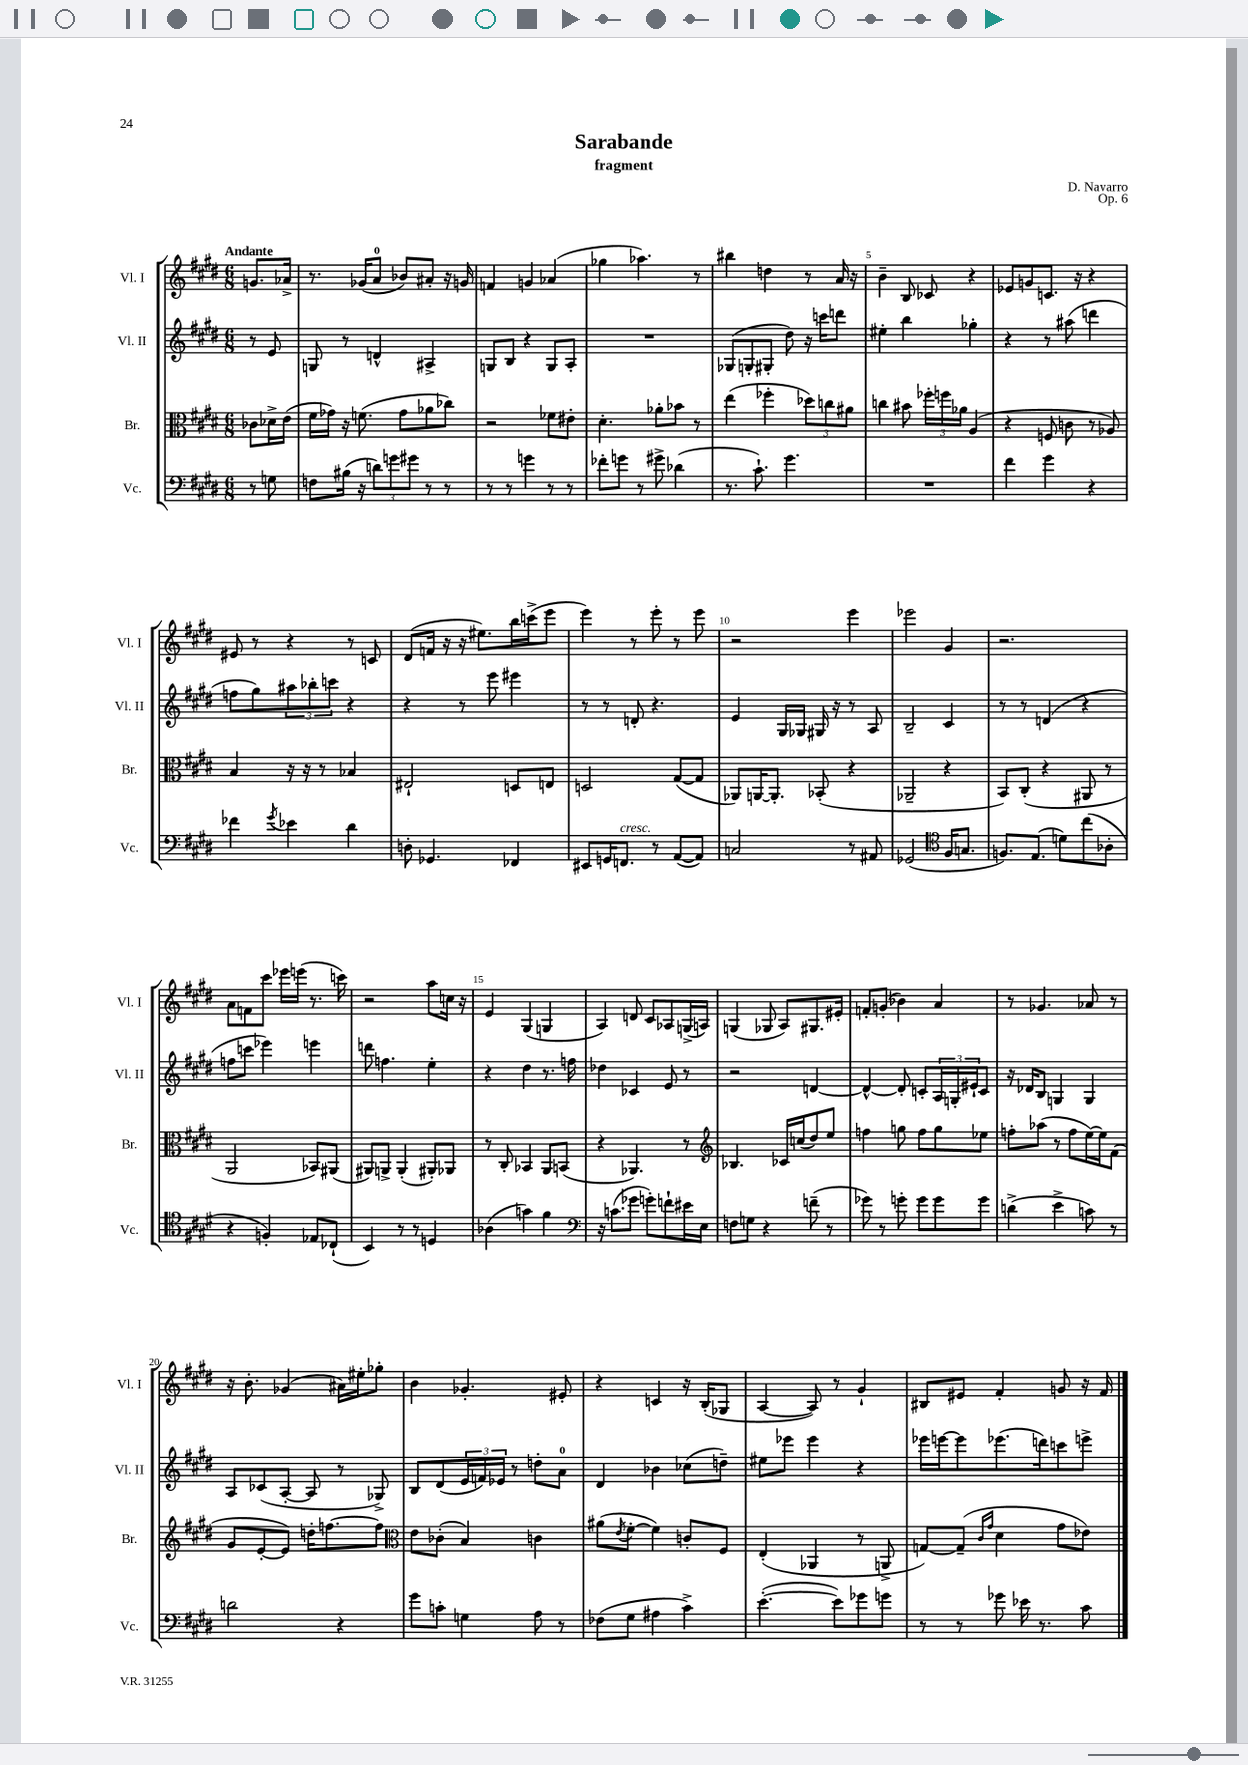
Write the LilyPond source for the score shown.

\header { title = "Sarabande" composer = "D. Navarro" subtitle = "fragment" opus = "Op. 6" }
<<
\new StaffGroup <<
\new Staff = "s0" \with { instrumentName = "Vl. I" shortInstrumentName = "Vl. I" } {
    \clef treble \key e \major \numericTimeSignature \time 6/8 \partial 4 \tempo "Andante"
    g'8. aes'16-> |
    r8. ges'16( a'8-0 bes'8) ais'8-. r16 g'16 |
    f'4 g'4 aes'4( |
    ges''4 aes''4.) r8 |
    bis''4 d''4 r8 a'16 r16 |
    b'4-- b8 ces'8 r4 |
    ees'8 g'8 c'8. r16 r4 |
    eis'8 r8 r4 r8 c'8 |
    dis'8( f'16 r16 r16 eis''8.) b''16 c'''16->( e'''8 |
    e'''4) r8 e'''8-. r8 e'''8 |
    r2 e'''4 |
    ees'''2 gis'4 |
    r2. |
    a'8 f'8 cis'''8 ees'''16 e'''16( r8. c'''16) |
    r2 a''8 c''16 r16 |
    e'4 gis4( g4 |
    a4) d'8 cis'8 aes8 g16->( a16) |
    g4( ges8 a8) gis8. eis'16-. |
    f'8-. g'8-.( bes'4) a'4 |
    r8 ges'4. aes'8 r8 |
    r16 b'8.-. ges'4( ais'16) eis''16-. ges''8-. |
    b'4 ges'4.-. eis'8-. |
    r4 c'4 r16 b16-.( ges8 |
    a4~ a8) r8 gis'4-! |
    bis8 eis'8 fis'4-. g'8 r16 fis'16 \bar "|." |
}
\new Staff = "s1" \with { instrumentName = "Vl. II" shortInstrumentName = "Vl. II" } {
    \clef treble \key e \major \numericTimeSignature \time 6/8 \partial 4
    r8 e'8 |
    g8 r8 d'4-^ ais4-> |
    g8 b8 r4 g8 a8-. |
    R2. |
    ges8( g8-. gis8-. dis''8) r16 c'''16 d'''8 |
    eis''4-. b''4 ges''4-. |
    r4 r8 ais''8( d'''4 |
    f''8 gis''8) \tuplet 3/2 { ais''8 bes''8-. c'''8 } r4 |
    r4 r8 e'''8 eis'''4 |
    r8 r8 d'8-. r4. |
    e'4 gis16 ges16 gis16 r16 r8 a8 |
    b2-- cis'4 |
    r8 r8 d'4( r4 |
    f''8 c'''8 ees'''4) e'''4 |
    d'''8 f''4. e''4-. |
    r4 dis''4 r8. f''16 |
    des''4 ces'4 e'8 r8 |
    r2 d'4~ |
    d'4~-^ d'8-. c'8-. \tuplet 3/2 { a16 g16-. eis'16-! } c'8 |
    r16 des'16 b8 g4 g4 |
    a8 ces'8( a8~-. a8 r8 ges8->) |
    b8 dis'8( \tuplet 3/2 { e'16 f'16) ees'16 } r8 d''8-. a'8-0 |
    dis'4 bes'4 ces''8( d''8--) |
    eis''8 ees'''8 ees'''4 r4 |
    ees'''16 e'''16~ e'''8 ees'''8.( d'''16) c'''8 e'''8-> \bar "|." |
}
\new Staff = "s2" \with { instrumentName = "Br." shortInstrumentName = "Br." } {
    \clef alto \key e \major \numericTimeSignature \time 6/8 \partial 4
    ces'8 des'16-> e'16( |
    fis'16 ges'16) r16 f'8.( ges'8 aes'8 ces''8) |
    r2 fes'8 eis'8-. |
    dis'4.-. aes'8-. bes'8 r8 |
    e''4( fes''4-. \tuplet 3/2 { des''8) c''8 ais'8 } |
    c''4 bis'8 \tuplet 3/2 { fes''16-. f''16 aes'16 } a4( |
    r4 f8 c'8 r8 aes8) |
    b4 r16 r16 r8 bes4 |
    eis2-! d8 e8 |
    d2 gis8~( gis8 |
    aes,8) a,16~ a,8.-. bes,8-.( r4 |
    aes,2-- r4 |
    b,8) cis8-.( r4 ais,8 r8 |
    a,2 bes,8) ais,8( |
    ais,8) a,8-> a,4-.( ais,8-.) aes,8 |
    r8 cis8-. bes,4 a,8 b,8( |
    r4 aes,4.) r8 |
    \clef treble bes4. ces'16 c''16( dis''8) e''8 |
    f''4 g''8 f''8 g''8 ees''8 |
    f''8-. aes''8( r8 f''8 e''16~) e''16 fis'8( |
    gis'8 e'8~-. e'8) d''16-. f''8.~ f''8 |
    \clef alto e'8 ces'8-.( b4) c'4 |
    ais'8( \acciaccatura { e'8 } fis'8~-. fis'4) c'8-. fis8 |
    e4-.( aes,4 r8 a,8-> |
    g8~) g8--( \grace { cis'16 gis'16 } dis'4 gis'8 ees'8) \bar "|." |
}
\new Staff = "s3" \with { instrumentName = "Vc." shortInstrumentName = "Vc." } {
    \clef bass \key e \major \numericTimeSignature \time 6/8 \partial 4
    r8 g8 |
    f8 bis16( r16 \tuplet 3/2 { d'8) g'8 gis'8 } r8 r8 |
    r8 r8 g'4 r8 r8 |
    fes'8-. g'8 r8 gis'8-> des'4( |
    r8. cis'8.-!) gis'4. |
    R2. |
    fis'4 gis'4 r4 |
    fes'4 \acciaccatura { gis'8 } ees'4 dis'4 |
    d8-. ges,4. fes,4 |
    eis,8 g,16 f,8.^\markup { \italic "cresc." } r8 a,8~( a,8) |
    c2 r8 ais,8 |
    ges,2( \clef tenor fis16 g8. |
    f8.) e8.( d'8) cis''8( aes8-. |
    r4 f4-.) ees8 ces8-!( |
    b,4) r8 r8 d4 |
    aes4( g'4) fis'4 |
    \clef bass r16 c'8.( ges'8 g'8-.) f'8-! eis'16 e16 |
    f8 g8 r4 f'8--( r8 |
    ges'8) r8 g'8-. g'8 g'8 g'8 |
    d'4->( e'4-> c'8) r8 |
    d'2 r4 |
    gis'8 c'8-. g4 a8 r8 |
    fes8( gis8 ais4 cis'4->) |
    e'4.~-.( e'8) ges'8 g'8 |
    r8 r8 ges'8 ees'16 r8. cis'8 \bar "|." |
}
>>
>>
\layout { \context { \Score \override BarNumber.break-visibility = ##(#f #t #t) barNumberVisibility = #(every-nth-bar-number-visible 5) } }
